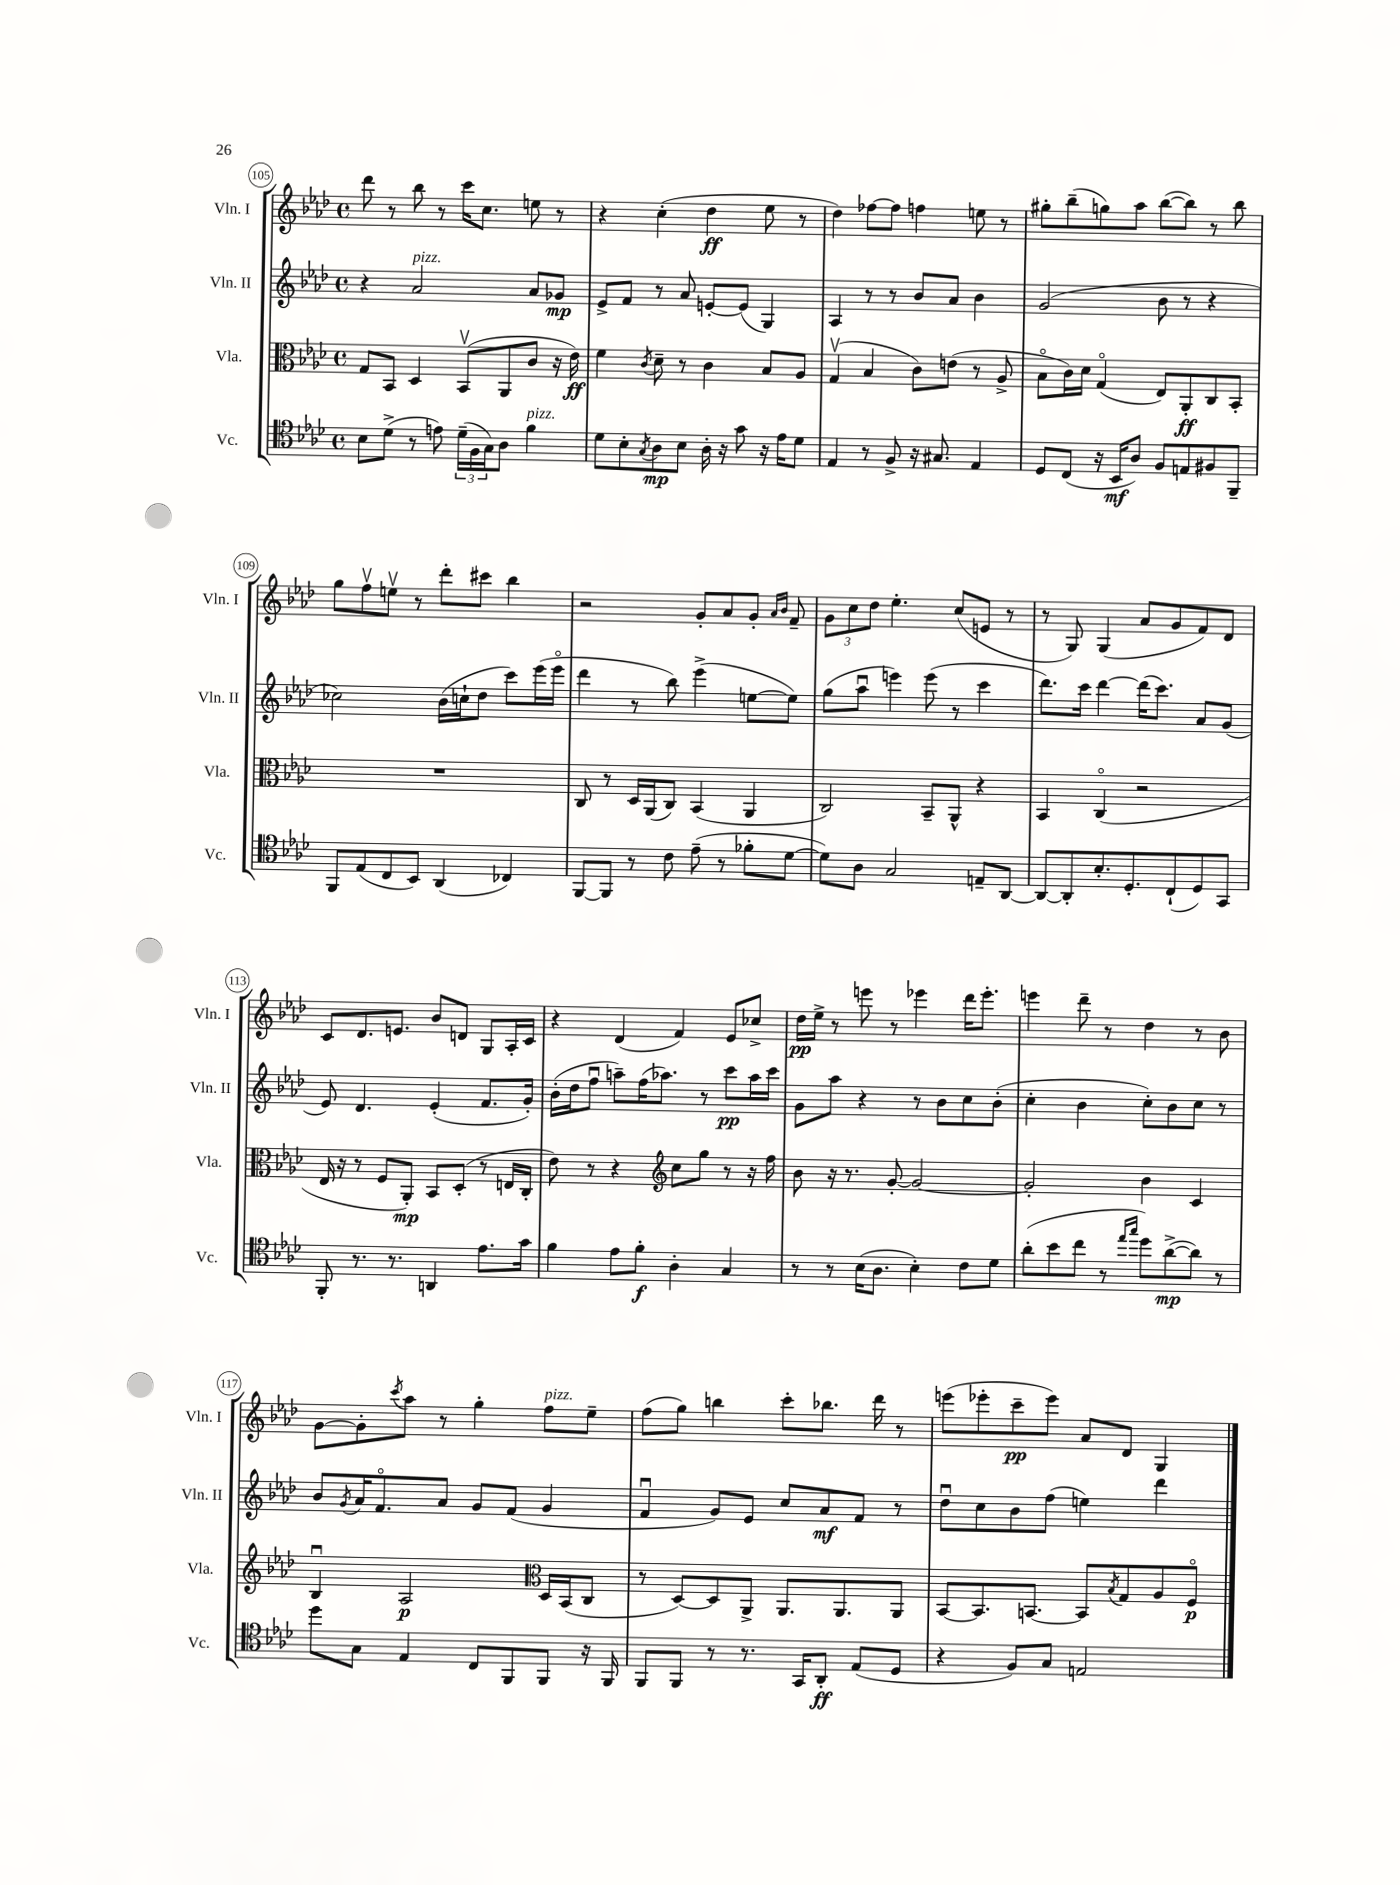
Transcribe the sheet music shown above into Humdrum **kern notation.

**kern	**kern	**kern	**kern
*staff4	*staff3	*staff2	*staff1
*clefC4	*clefC3	*clefG2	*clefG2
*k[b-e-a-d-]	*k[b-e-a-d-]	*k[b-e-a-d-]	*k[b-e-a-d-]
*M4/4	*M4/4	*M4/4	*M4/4
*met(c)	*met(c)	*met(c)	*met(c)
8B-	8G	4r	8ddd-
(8d-^	8BB-	.	8r
8r	4D-	2a-	8bb-
8e)	.	.	8r
(24d-~	(8BB-v	.	16ccc
24F	.	.	.
.	.	.	8.cc
24G)	.	.	.
8A-	8AA-	.	.
4f	8c	8a-	8ee
.	16r	8g-	8r
.	16e-)	.	.
=	=	=	=
8d-	4f	8e-^	4r
8B-'	.	8f	.
8qG	8qc	.	.
8A-	8d-~	8r	(4cc'
8B-	8r	8a-	.
16A-'	4c	[8e'	4dd-
16r	.	.	.
8g	.	(8e]	.
16r	8B-	4G)	8ee-
16e-	.	.	.
8d-	8A-	.	8r
=	=	=	=
4E-	(4Gv	4A-	4dd-)
8r	4B-	8r	[8ff-
8F^	.	8r	8ff-]
16r	8c)	8b-	4ff
8.G#	.	.	.
.	(8e	8a-	.
4E-	8r	4b-	8ee
.	8A-^	.	8r
=	=	=	=
8D-	8B-o	(2g	8gg#'
(8C	16c)	.	(8bb-~
.	16d-	.	.
16r	(4Go	.	8gg)
16BB-	.	.	.
8A-)	.	.	8aa-
8F	8E-)	8b-	([8bb-
8E	8AA-'	8r	8bb-])
8F#	8C	4r	8r
8FF~	8BB-'	.	8bb-
=	=	=	=
8FF	1r	2cc-)	8gg
(8E-	.	.	8ffv
8C	.	.	8eev
8BB-)	.	.	8r
(4AA-	.	(16b-	8ddd-'
.	.	16cc`	.
.	.	8dd-	8ccc#
4C-)	.	8ccc)	4bb-
.	.	(16eee-	.
.	.	16eee-o	.
=	=	=	=
[8FF	8C	4ddd-	2r
8FF]	8r	.	.
8r	16D-	8r	.
.	(16AA-	.	.
8c	8C)	8bb-)	.
(8e-~	(4BB-	(4eee-^	8g'
8r	.	.	8a-
8f-'	4AA-	[8ee	8g'
.	.	.	16qqa-
.	.	.	16qqb-
[8d-	.	8ee])	8f~
=	=	=	=
8d-])	2C)	(8gg	12g
.	.	.	12cc
8A-	.	8aa-u	.
.	.	.	12dd-
2G	.	4eee)	4.ee-'
.	8BB-~	(8eee	.
.	8AA-^^	8r	(8cc
8E~	4r	4ccc	8e
[8AA-	.	.	8r
=	=	=	=
8AA-_	4BB-	8.ddd-)	8r
8AA-']	.	.	8G)
.	.	16ccc	.
8.B-'	(4Co	[4ddd-	(4G
8.D-'	.	.	.
.	2r	(16ddd-]	8a-
.	.	8.ccc)	.
(8C`	.	.	8g
8D-)	.	8a-	8f)
8GG	.	(8g	8d-
=	=	=	=
8FF'	16E-	8e-)	8c
.	16r	.	.
8.r	8r	4.d-	8.d-
.	8F	.	.
8.r	.	.	8.e
.	8AA-')	.	.
4AA	8BB-	(4e-'	8b-
.	(8D-'	.	8d
8.e-	8r	8.f	8G
.	16E	.	16A-'
16g	16C'	16g')	16c
=	=	=	=
4f	8e-)	(16b-'	4r
.	.	16dd-	.
.	8r	8ffu	.
8e-	4r	8aa~)	(4d-
8f'	.	(16ff	.
.	.	8.aa-)	.
*	*clefG2	*	*
4A-'	8cc	.	4f)
.	8gg	8r	.
4G	8r	8ccc	8e-
.	16r	16aa-	8cc-^
.	16ff	16ccc	.
=	=	=	=
8r	8b-	8g	16dd-
.	.	.	16ee-^
8r	16r	8aa-	8r
.	8.r	.	.
(16B-	.	4r	8eee
8.A-	.	.	.
.	[8g'	.	8r
4B-')	2g_	8r	4eee-
.	.	8b-	.
8c	.	8cc	16ddd-
.	.	.	8.eee-'
8d-	.	(8b-'	.
=	=	=	=
(8a-'	2g']	4cc'	4eee
8b-	.	.	.
8cc	.	4b-	8ddd-~
8r	.	.	8r
16qqee-	.	.	.
16qqgg	.	.	.
8dd-)	4b-	8cc')	4dd-
([8a-^	.	8b-	.
8a-])	4c	8cc	8r
8r	.	8r	8b-
=	=	=	=
8dd-	4B-u	8b-	[8g
.	.	8qg	.
8G	.	16a-	8g']
.	.	8.fo	.
.	.	.	8qccc
4E-	2A-	.	8aa-
.	.	8a-	8r
8C	.	8g	4gg'
8FF	.	(8f	.
*	*clefC3	*	*
8FF	16D-	4g	8ff
.	(16BB-	.	.
16r	8C	.	8ee-~
16FF	.	.	.
=	=	=	=
8FF	8r	4fu	(8ff
8FF	[8D-)	.	8gg)
8r	8D-]	8g)	4bb
8.r	8AA-^	8e-	.
.	8.AA-	8cc	8ccc'
16GG	.	.	.
8AA-'	.	8a-	8.bb-
.	8.AA-	.	.
(8E-	.	8f	.
.	.	.	16ddd-
8D-	8AA-	8r	8r
=	=	=	=
4r	[8BB-	8dd-u	(8eee
.	8.BB-]	8cc	8eee-'
8F)	.	8b-	8ccc~
.	[8.BB	.	.
8G	.	(8ff	8eee-)
2E	8BB]	4ee)	8a-
.	8qB-	.	.
.	8G	.	8d-
.	8A-	4ddd-	4G
.	8Fo	.	.
==	==	==	==
*-	*-	*-	*-
